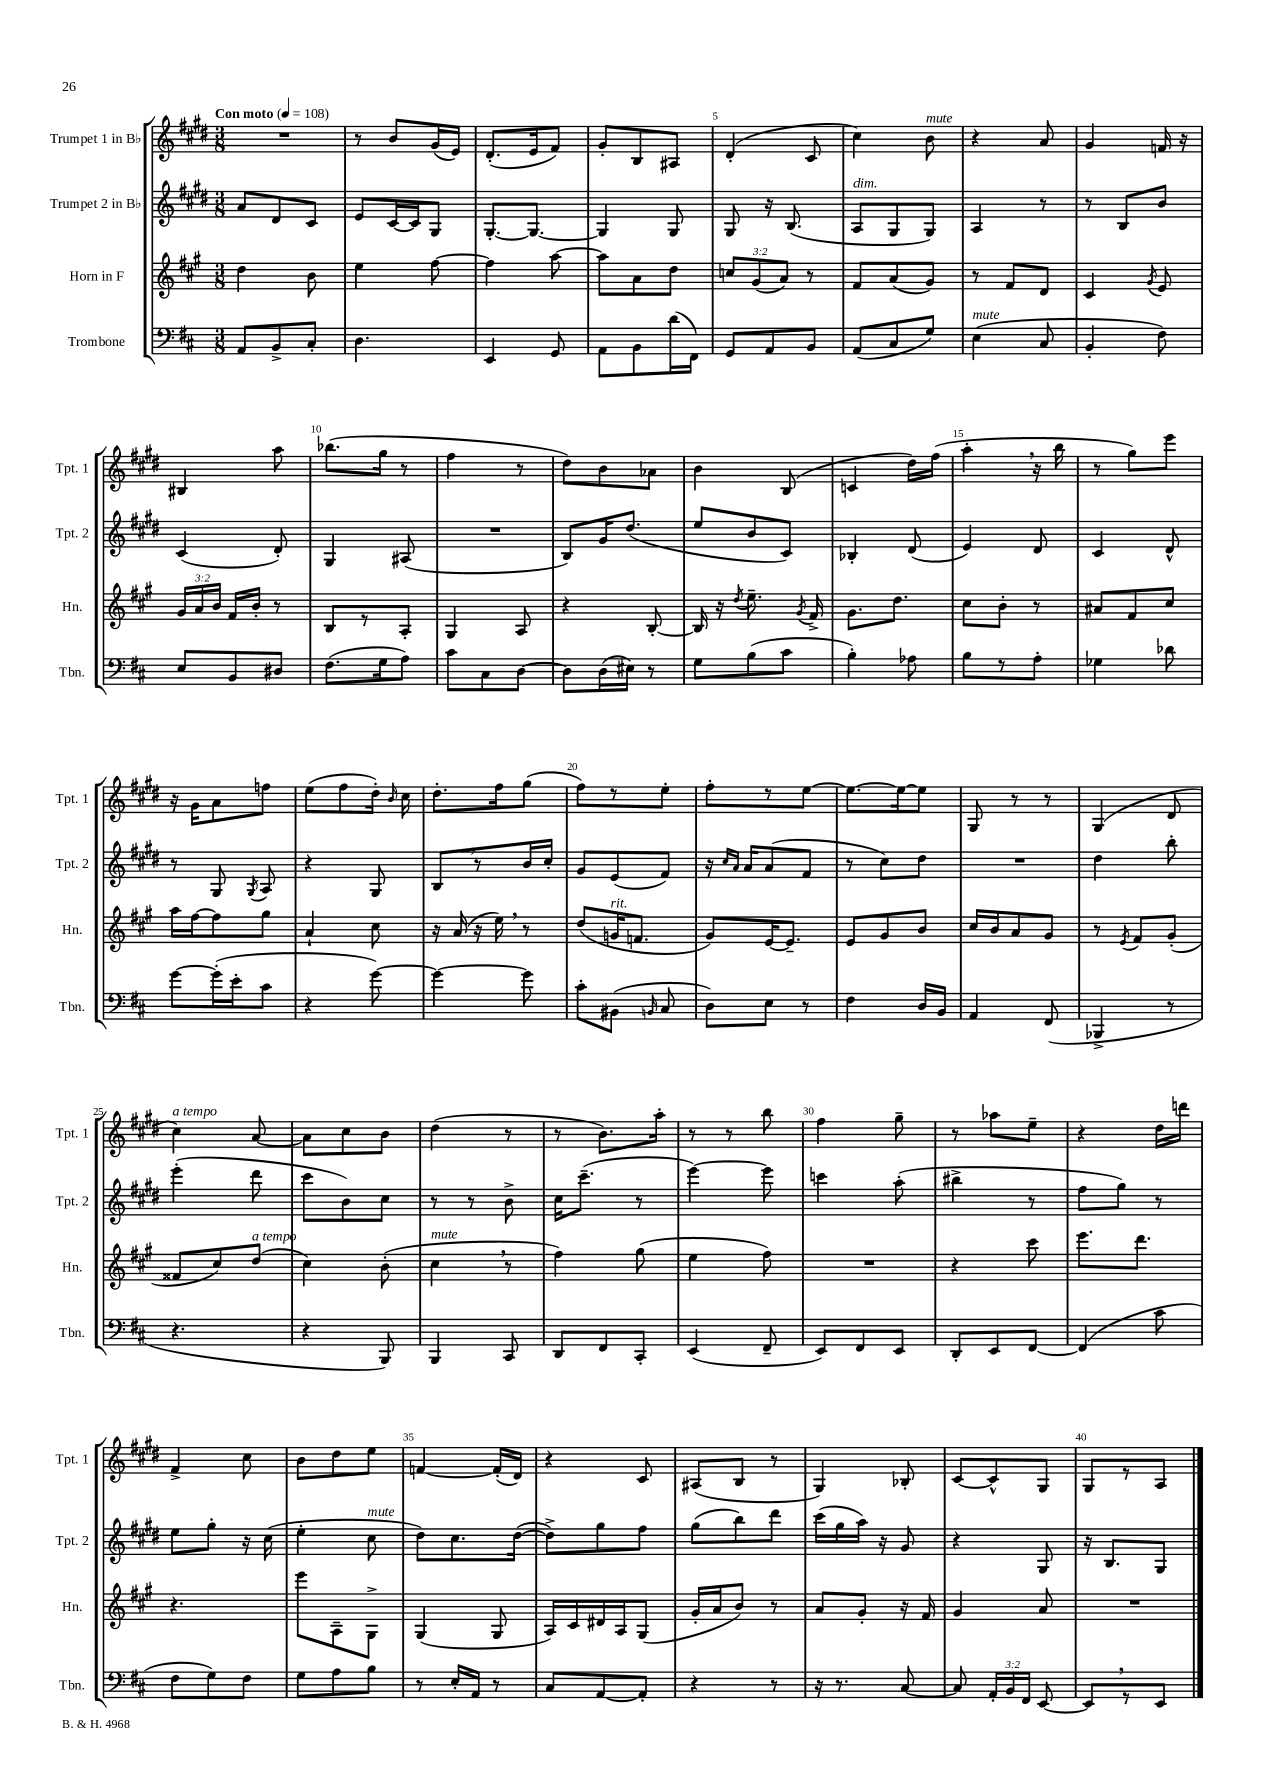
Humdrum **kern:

**kern	**kern	**kern	**kern
*staff4	*staff3	*staff2	*staff1
*clefF4	*clefG2	*clefG2	*clefG2
*k[f#c#]	*k[f#c#g#]	*k[f#c#g#d#]	*k[f#c#g#d#]
*M3/8	*M3/8	*M3/8	*M3/8
*MM108	*MM108	*MM108	*MM108
8AA	4dd	8a	4.r
8BB^	.	8d#	.
8C#'	8b	8c#	.
=	=	=	=
4.D	4ee	8e	8r
.	.	[16c#	8b
.	.	16c#]	.
.	[8ff#	8G#	(16g#
.	.	.	16e)
=	=	=	=
4EE	4ff#]	[8.G#'	(8.d#'
.	.	8.G#_	16e
8GG	[8aa	.	8f#)
=	=	=	=
8AA	8aa]	4G#]	8g#'
8BB	8a	.	8B
(16d	8dd	8G#	8A#
16FF#)	.	.	.
=	=	=	=
8GG	12cc	8G#	(4d#'
.	(12g#	.	.
8AA	.	16r	.
.	12a)	.	.
.	.	(8.B	.
8BB	8r	.	8c#
=	=	=	=
(8AA	8f#	8A	4cc#)
8C#	(8a	8G#	.
8G)	8g#)	8G#)	8b
=	=	=	=
(4E	8r	4A	4r
.	8f#	.	.
8C#	8d	8r	8a
=	=	=	=
4BB'	4c#	8r	4g#
.	.	8B	.
.	8qg#	.	.
8F#)	8e	8b	16f
.	.	.	16r
=	=	=	=
8E	24g#	(4c#	4B#
.	24a	.	.
.	24b	.	.
8BB	16f#	.	.
.	16b'	.	.
8D#	8r	8d#')	8aa
=	=	=	=
(8.F#	8B	4G#	(8.bb-
.	8r	.	.
16G	.	.	16gg#
8A)	8A'	(8A#	8r
=	=	=	=
8c#	4G#	4.r	4ff#
8C#	.	.	.
[8D	8A	.	8r
=	=	=	=
8D]	4r	8B)	8dd#)
(16D	.	16g#	8b
16E#)	.	(8.dd#	.
8r	[8B'	.	8a-
=	=	=	=
8G	16B]	8ee	4b
.	16r	.	.
.	8qdd	.	.
(8B	8.ee~	8b	.
8c#	.	8c#)	(8B
.	8qg#	.	.
.	16f#^	.	.
=	=	=	=
4B')	8.g#	4B-'	4c
.	8.dd	.	.
8A-	.	(8d#	16dd#)
.	.	.	(16ff#
=	=	=	=
8B	8cc#	4e)	4aa'
8r	8b'	.	.
8A'	8r	8d#	16r
.	.	.	16bb
=	=	=	=
4G-	8a#	4c#	8r
.	8f#	.	8gg#)
8d-	8cc#	8d#^^	8eee
=	=	=	=
[8g	16aa	8r	16r
.	[16ff#	.	16g#
(16g']	8ff#]	8G#	8a
16e'	.	.	.
.	.	8qG#	.
8c#	8gg#	8A	8ff
=	=	=	=
4r	4a`	4r	(8ee
.	.	.	8ff#
[8g)	8cc#	8G#	16dd#')
.	.	.	16qqb
.	.	.	16cc#
=	=	=	=
4g_	16r	8B	8.dd#'
.	(16a	.	.
.	16r	8r	.
.	16ee)	.	16ff#
8g]	8r	16b	(8gg#
.	.	16cc#'	.
=	=	=	=
8c#'	(8dd	8g#	8ff#)
(8BB#	16g	(8e	8r
.	8.f	.	.
16qqBB	.	.	.
8C#	.	8f#)	8ee'
=	=	=	=
8D)	8g#)	16r	8ff#'
.	.	16qqcc#	.
.	.	16qqa	.
.	.	16a	.
8E	[16e	(8a	8r
.	8.e~]	.	.
8r	.	8f#	[8ee
=	=	=	=
4F#	8e	8r	8.ee_
.	8g#	8cc#)	.
.	.	.	16ee_
16D	8b	8dd#	8ee]
16BB	.	.	.
=	=	=	=
4AA	16cc#	4.r	8G#
.	16b	.	.
.	8a	.	8r
(8FF#	8g#	.	8r
=	=	=	=
4BBB-^	8r	4dd#	(4G#
.	8qe	.	.
.	8f#	.	.
8r	(8g#'	8bb'	8d#
=	=	=	=
4.r	8f##	(4eee'	4cc#)
.	8cc#)	.	.
.	(8dd	8ddd#	[8a
=	=	=	=
4r	4cc#)	8ccc#	8a]
.	.	8b)	8cc#
8BBB)	(8b'	8cc#	8b
=	=	=	=
4BBB	4cc#	8r	(4dd#
.	.	8r	.
8CC#	8r	8b^	8r
=	=	=	=
8DD	4ff#)	16cc#	8r
.	.	(8.ccc#~	.
8FF#	.	.	8.b)
8CC#'	(8gg#	8r	.
.	.	.	16aa'
=	=	=	=
(4EE	4ee	[4eee)	8r
.	.	.	8r
8FF#~	8ff#)	8eee]	8bb
=	=	=	=
8EE)	4.r	4ccc	4ff#
8FF#	.	.	.
8EE	.	(8aa'	8gg#~
=	=	=	=
8DD'	4r	4bb#^	8r
8EE	.	.	8aa-
[8FF#	8ccc#	8r	8ee~
=	=	=	=
(4FF#]	8.eee	8ff#	4r
.	.	8gg#)	.
.	8.ddd	.	.
8c#	.	8r	16dd#
.	.	.	16ddd
=	=	=	=
8F#	4.r	8ee	4f#^
8G)	.	8gg#'	.
8F#	.	16r	8cc#
.	.	(16cc#	.
=	=	=	=
8G	8eee	4ee'	8b
8A	8A~	.	8dd#
8B	8G#^	8cc#	8ee
=	=	=	=
8r	(4G#	8dd#)	[4f
16E'	.	8.cc#	.
16AA	.	.	.
8r	8G#	.	(16f']
.	.	([16dd#	16d#)
=	=	=	=
8C#	16A)	8dd#^])	4r
.	16c#	.	.
[8AA	16d#	8gg#	.
.	16A	.	.
8AA']	(8G#	8ff#	8c#
=	=	=	=
4r	16g#'	(8gg#	(8A#
.	16a	.	.
.	8b)	8bb)	8B
8r	8r	8ddd#	8r
=	=	=	=
16r	8a	(16ccc#	4G#)
8.r	.	16gg#	.
.	8g#'	16aa)	.
.	.	16r	.
[8C#	16r	8g#	8B-'
.	16f#	.	.
=	=	=	=
8C#]	4g#	4r	[8c#
24AA'	.	.	8c#^^]
24BB	.	.	.
24FF#	.	.	.
[8EE	8a	8G#	8G#
=	=	=	=
8EE]	4.r	16r	8G#
.	.	8.B	.
8r	.	.	8r
8EE	.	8G#	8A
==	==	==	==
*-	*-	*-	*-
